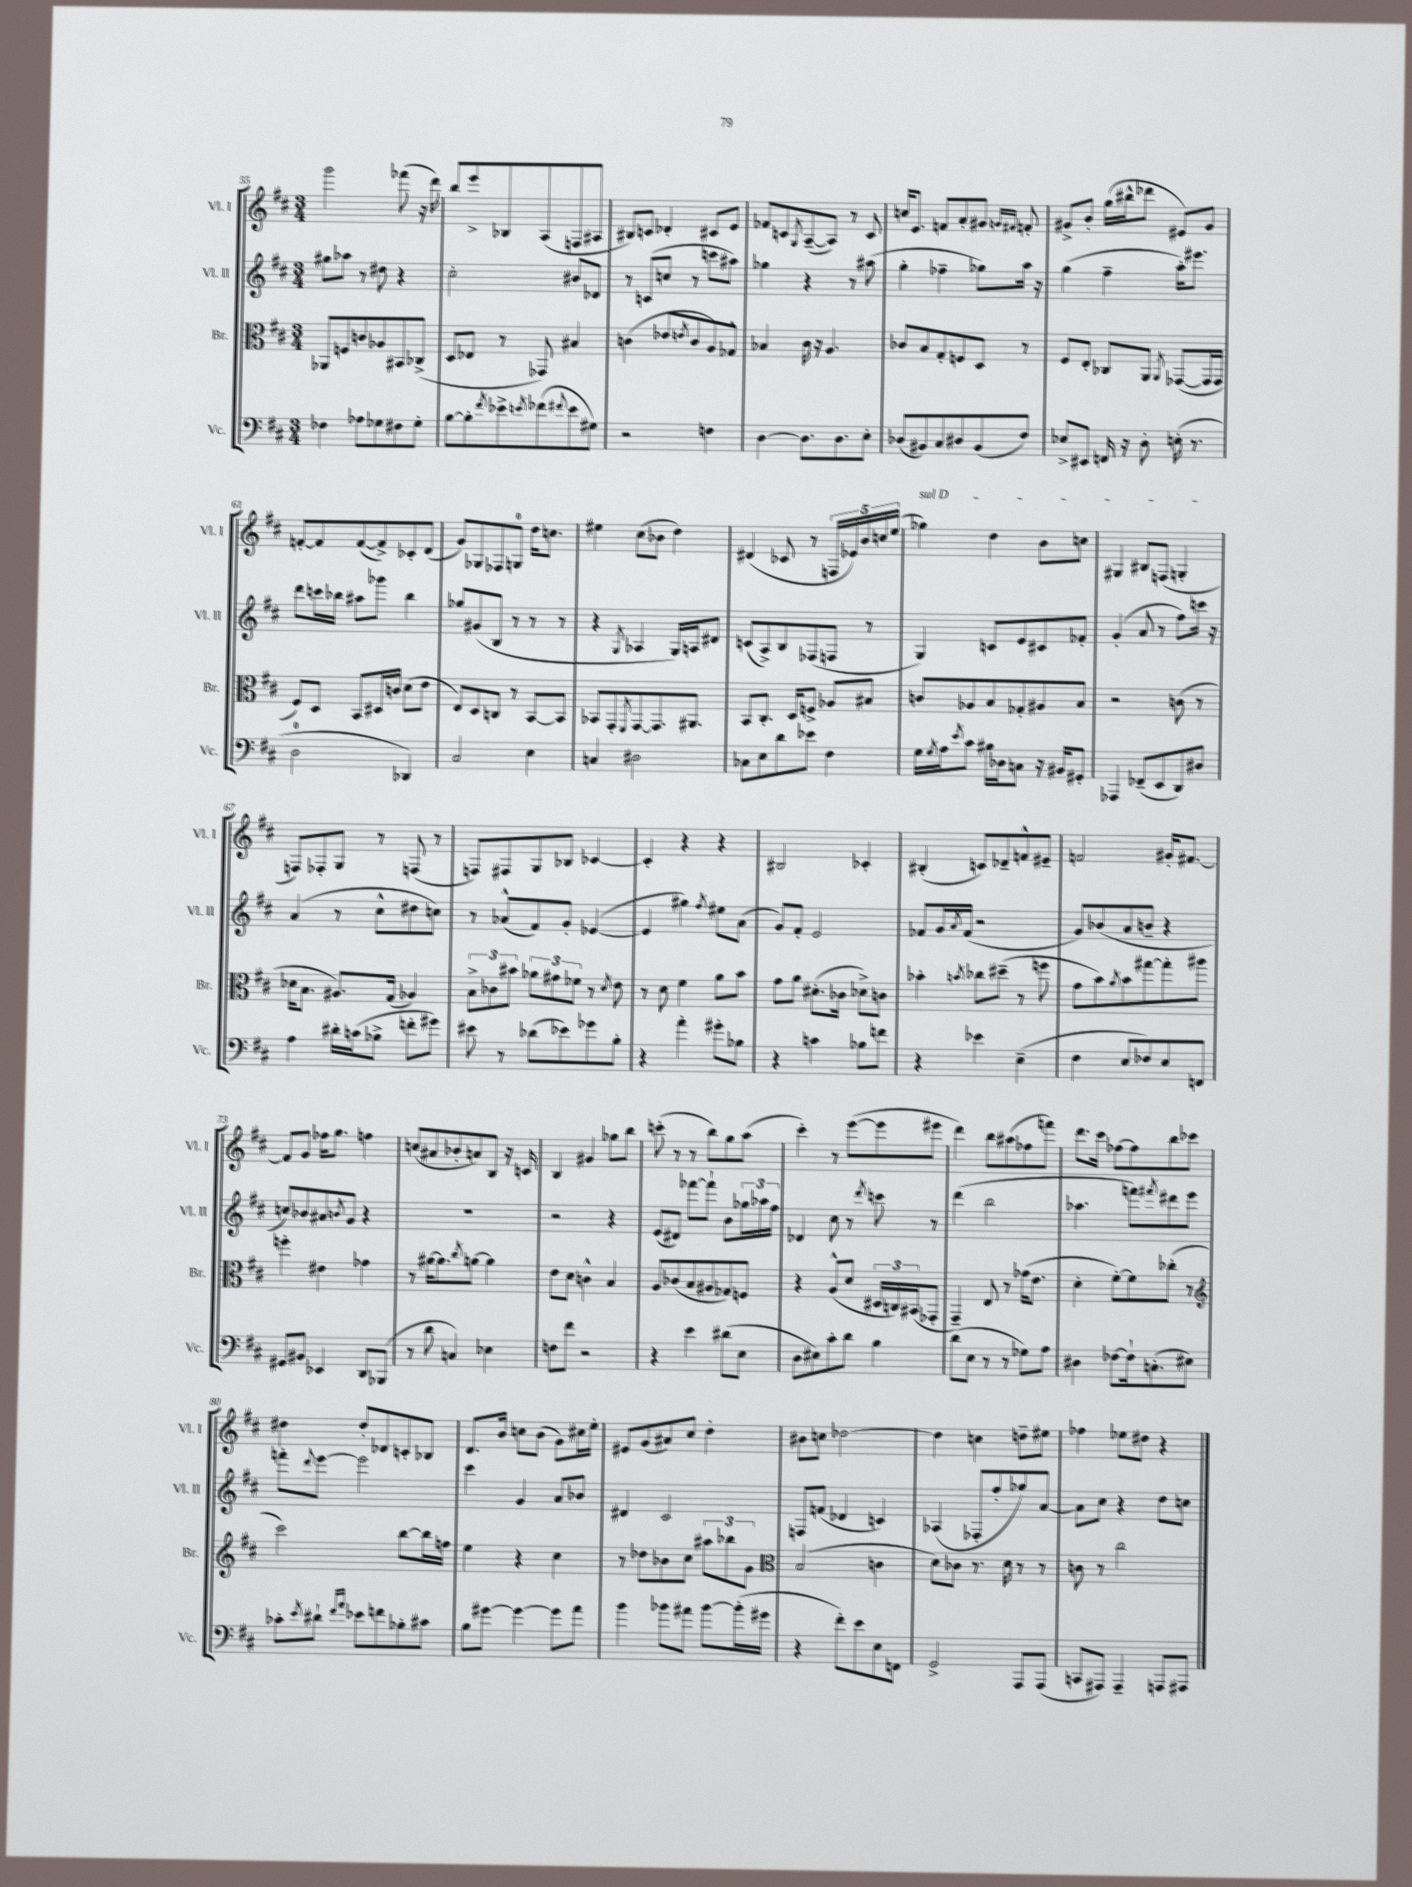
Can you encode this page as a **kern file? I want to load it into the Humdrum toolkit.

**kern	**kern	**kern	**kern
*staff4	*staff3	*staff2	*staff1
*clefF4	*clefC3	*clefG2	*clefG2
*k[f#c#]	*k[f#c#]	*k[f#c#]	*k[f#c#]
*M3/4	*M3/4	*M3/4	*M3/4
4F-\	8AA-/L	8gg#\L	2ggg\
.	8F/	8aa-\J	.
8A-\L	8c/	8r	.
8G-\	8A-/	8dd#\	.
8F#\	8BB#/	4r	(8fff-\
8G-'\J	(8C-^/J	.	16r
.	.	.	16ddd\)
=	=	=	=
[8B\L	8D/L	2cc#'\	8bb/L
8B'\]	8E-/J	.	8eee^/
8qf#/	.	.	.
8e-^\	8r	.	8B-/
8qe/	.	.	.
(8f-\	8GG-/)	.	(8A/
8qqf#/	.	.	.
8e\	4B#/	8b#/L	8F/
8G#\J)	.	8d-/J	8A#/J
=	=	=	=
2r	(4c\	8r	8B#/L)
.	.	(8c/L	8c/J
.	8e-/L	8cc/J	4d-'/
.	8qe/	.	.
.	8c/	8r	.
4F\	8A/)	8ccc\L	8c#/L
.	8G-^^/J	8aa#\J)	8e/J
=	=	=	=
[4D\	4B-/	4gg-\	8f-/L
.	.	.	8c/
.	.	.	8qG/
8.D\]L	16c#\	4r	([8A~/
.	16r	.	.
.	4.A/	.	8A/]J)
8.D\	.	.	.
.	.	8r	8r
8E'\J	.	(8aa#\	8c/
=	=	=	=
(8D-/L	8c-/L	4gg'\	16cc/LK
.	.	.	8.e/J
8BB#/)	8B/	.	.
8C#/	8G'/	4ff-~\	8f/L
8D#/	8F/	.	8a'/
(8BB#/	8D/J	8gg-\L)	8g#/J
.	.	.	16qqg/LL
.	.	.	16qqf#/JJ
8F#/J)	8r	16aa\Jk	8f'/
.	.	16r	.
=	=	=	=
8E-^/L	8F#/L	(4gg\	8g#^/L
8EE#/J	8E'/J	.	8b'/J
16FF/	8C-/L	4ff#~\	(16gg\LL
16r	.	.	16bb#^^\J
8D'\	8AA/J	.	8ddd-\J
.	8qAA/	.	.
(16E'\	([8GG-/L	16aa'\LK)	8e#/L)
8.r	.	8.eee#\J	.
.	16GG-/]L	.	8g#/J
.	16GG-/JJ	.	.
=	=	=	=
2D\	8F#/L)	8ddd\L	[8f'/L
.	8D/J	16ccc\L	8f/]
.	.	16bb-\JJ	.
.	8BB/L	8aa#\L	([8f/
.	16D#/L	8ggg-\J	8f^/])
.	16c/JJ	.	.
4DD-/)	(8d\L	4bb-\	8c-'/
.	8e\J	.	(8d/J
=	=	=	=
2C#/	8E/L)	8gg-/L	8g/L)
.	8D/	(8g#/	8G-/
.	8C/J	8B/J	8F-/
.	8r	8r	8G/J
4E\	[8BB/L	8r	16dd\LK
.	.	.	8.cc\J
.	8BB/]J	8r	.
=	=	=	=
4C/	8BB-/L	4r	4ee#\
.	8GG'/	.	.
.	8qFF#/	8qG/	.
2D#\	[8GG/	4A-/	(8cc#\L
.	8.GG/]	.	8b-\J
.	.	16G/LL)	4dd\)
.	8.AA#/J	16A/J	.
.	.	8d#/J	.
=	=	=	=
8C-\L	8BB/L	(8c/L	(4d#/
8E\	8.C#'/J	8A^/)	.
8d\	.	8B/	8c-/
.	16D/LK	.	.
8e-\J	8F^/J	(8F-/	8r
4F#\	8A-/L	8F/J	20F/LL
.	.	.	20e-/)
.	.	.	20b/
.	8B#/J	8r	.
.	.	.	20cc/
.	.	.	(20ee/JJ
=	=	=	=
16G\LL	8c/L	4G/)	4gg-\)
8qG/	.	.	.
16A\J	.	.	.
8qe/	.	.	.
8c#\J	8A-/	.	.
16B#\LL	8B/	8c/L	4dd\
16D-\J	.	.	.
8C\J	8G-'/	8e/	.
16r	8A#/	8c#/	8b\L
16BB#/LK	.	.	.
8GG#'/J	8B/J	8f-'/J	8cc\J
=	=	=	=
4AAA-/	2r	(4g'/	4G#/
(8FF-~/L	.	8a/	8B#/L
8EE/	.	8r	(8F/J
8DD/)	(8c\	8ff#\L)	4G'/
8D#/J	8r	16ccc\Jk	.
.	.	16r	.
=	=	=	=
4A\	16d-\LK	(4a/	8F/L)
.	8.B\J	.	.
.	.	.	8F-'/
16d#'\LL	8.A#/L)	8r	8G/J
(16c\J	.	.	.
8B-^\J	.	8cc#^^\L	8r
.	(16G/Jk	.	.
8f'\L	4A-/)	8dd#\	(8F/
8g#\J)	.	8cc\J)	8r
=	=	=	=
8e#\	12B^\L	8r	8F/L)
.	12c-\	.	.
8r	.	(8a-^^/L	8F#/
.	12b#\J	.	.
(8d-\L	12a-\L	8f#/)	8G/
.	12g#\	.	.
8e-\)	.	8g'/J	8B-/J
.	12f-\J	.	.
8g-\	8r	([4e-/	[4c-/
.	8qd/	.	.
8B'\J	8e\	.	.
=	=	=	=
4r	8r	4e-/]	4c-'/]
.	8d\	.	.
4a'\	4f#\	4gg#\)	4r
.	.	8qff#/	.
8g#'\L	8a\L	8ee#\L	4r
8B-\J	8b\J	(8a\J	.
=	=	=	=
4r	8g\L	8g/L)	2B#/
.	8a\J	8f#'/J	.
4c\	(8.d#'\L	2e/	.
.	16c-\Jk	.	.
8B-\L	8d-^\L)	.	4c-'/
8f\J	8c\J	.	.
=	=	=	=
4r	4b-'\	8f-/L	(4B#'/
.	.	16g/L	.
.	.	8qa/	.
.	.	(16f-/JJ	.
.	8qb/	.	.
4e-\	8cc-\L	2r	8c/L)
.	(8dd#~\J	.	8d-~/
(4E~\	8r	.	8f^^/
.	8ff\	.	8e#~/J
=	=	=	=
4F#\	8g\L	8g/L)	2f/
.	8b\)	(8b-/	.
.	8qa/	.	.
8E/L	8b\	8a/	.
8F-/)	[8gg#\	8b~/J	.
8E/	8gg#'\]	4r	16g#'/LK
.	.	.	[8.f#/J
8FF/J	8aa#\J	.	.
=	=	=	=
8GG#/L	4ff'\	8cc/L)	8f#/]L
8BB#/J	.	8b-/	8g/J
4EE-/	4e#\	8a#/	16ff-\LK
.	.	.	8.gg\J
.	.	8qb/	.
.	.	8g/J	.
8DD/L	4g-\	4r	4ff\
(8BBB-/J	.	.	.
=	=	=	=
8r	8r	2.r	(8cc/L
8d\	[16a#\LK	.	8a#/
.	8.a#\]	.	.
4C/)	.	.	8b-'/
.	8qcc#/	.	.
.	[8a\J	.	8a/)
4E-\	4a\]	.	8B/J
.	.	.	16r
.	.	.	16c/
=	=	=	=
8F\L	8e\L	2r	4B/
8f#\J	8d\J	.	.
2r	4c^^\	.	4g#/
.	4B/	4r	8gg-\L
.	.	.	8bb\J
=	=	=	=
4r	8A/L	(8e/L	(8ccc'\
.	(8c-/	8d#/J)	8r
4e\	8B/	[8fff-\L	8r
.	8A#/	8fff-`\]J	8bb\L)
(8d#\L	8G-/)	8b\L	8gg\
8E\J	8F/J	24gg-\L	(8aa\J
.	.	24aa-\	.
.	.	24ff#\JJ	.
=	=	=	=
8D\L	4r	4d-/	4ccc#'\)
8E#\)	.	.	.
8c#'\	(8A^^/L	8cc#\	8r
8d\J	8d/J	8r	([8eee\L
.	.	8qddd/	.
4B\	24D#/LL	8ccc\	8eee\]
.	24C/)	.	.
.	(24BB#/J	.	.
.	8GG-'/J	8r	8eee#\J
=	=	=	=
(8d\L	4GG~/)	(4ddd\	4ddd\)
8E\J	.	.	.
8r	8E/	2bb\	8bb\L
8r	8r	.	(8aa#\
8G-\L)	(16g-\LK	.	8ff-\
.	8.e\J	.	.
8A\J	.	.	8fff\J)
=	=	=	=
4D#\	4d'\	4.aa-\	8.ddd\L
.	.	.	16ccc#\Jk
[8F-\L	[8f#'\L)	.	[8ff-\L
16F-`\]k	8f#\]	8fff\L)	8ff-\]
(8.C'\	.	.	.
.	.	8qfff#/	.
.	(8cc-'\J	8ddd#\	8bb\
8E#\J)	8r	8eee\J	8ccc-\J
=	=	=	=
*	*clefG2	*	*
8c-'\L	2ccc#\)	8fff'\L	4dd#\
8qe/	.	8qqddd/	.
8d#`\J	.	[8eee\J	.
16qqf#/LL	.	.	.
16qqa/JJ	.	.	.
8e-\L	.	2eee\]	8dd#'/L
8f\	.	.	8d-/
8B-'\	[8bb\L	.	8c'/
8c#\J	16bb\]L	.	8B-/J
.	16ff\JJ	.	.
=	=	=	=
8B\L	4ee\	4ccc#\	8.d/L
[8g#\J	.	.	.
.	.	.	16b/Jk
4g#\_	4r	4g/	8cc\L
.	.	.	(8b\J
8g#\]L	4cc#\	8a/L	8g\L)
8a\J	.	8b-/J	16cc#\L
.	.	.	16ee'\JJ
=	=	=	=
4b\	8r	4d#/	8e#/L
.	8dd-\L	.	(8g/
8b-\L	8b-\	2c#/	8a#/)
8a#\J	8cc#\J	.	8cc#/J
[8b-\L	12aa#\L	.	4dd'\
.	12bb-\	.	.
(16b-'\]L	.	.	.
.	12g\J	.	.
16g#\JJ	.	.	.
=	=	=	=
*	*clefC3	*	*
4r	(2B/	8F/L	8b#\L
.	.	(8f/J	8cc\J
8f#'\L)	.	4d-/	[2dd-\
8e\	.	.	.
8E\	4c\	4c/)	.
8FF\J	.	.	.
=	=	=	=
2GG^/	8d\L)	(4A-/	4dd-\]
.	8c-\J	.	.
.	8.r	8F-'/L	4cc\
.	.	8ff#'/	.
.	16d\	.	.
8AAA/L	8r	8gg-/)	8dd~\L
(8AAA/J	8r	[8a/J	8ee#\J
=	=	=	=
8CC/L	8c\	8a\]L	4ff-\
8AAA#/J)	8r	8cc#\J	.
4AAA#~/	2cc#\	4r	8ee-\L
.	.	.	8dd#\J
8AAA/L	.	8dd\L	4r
8AAA#/J	.	8cc\J	.
==	==	==	==
*-	*-	*-	*-
